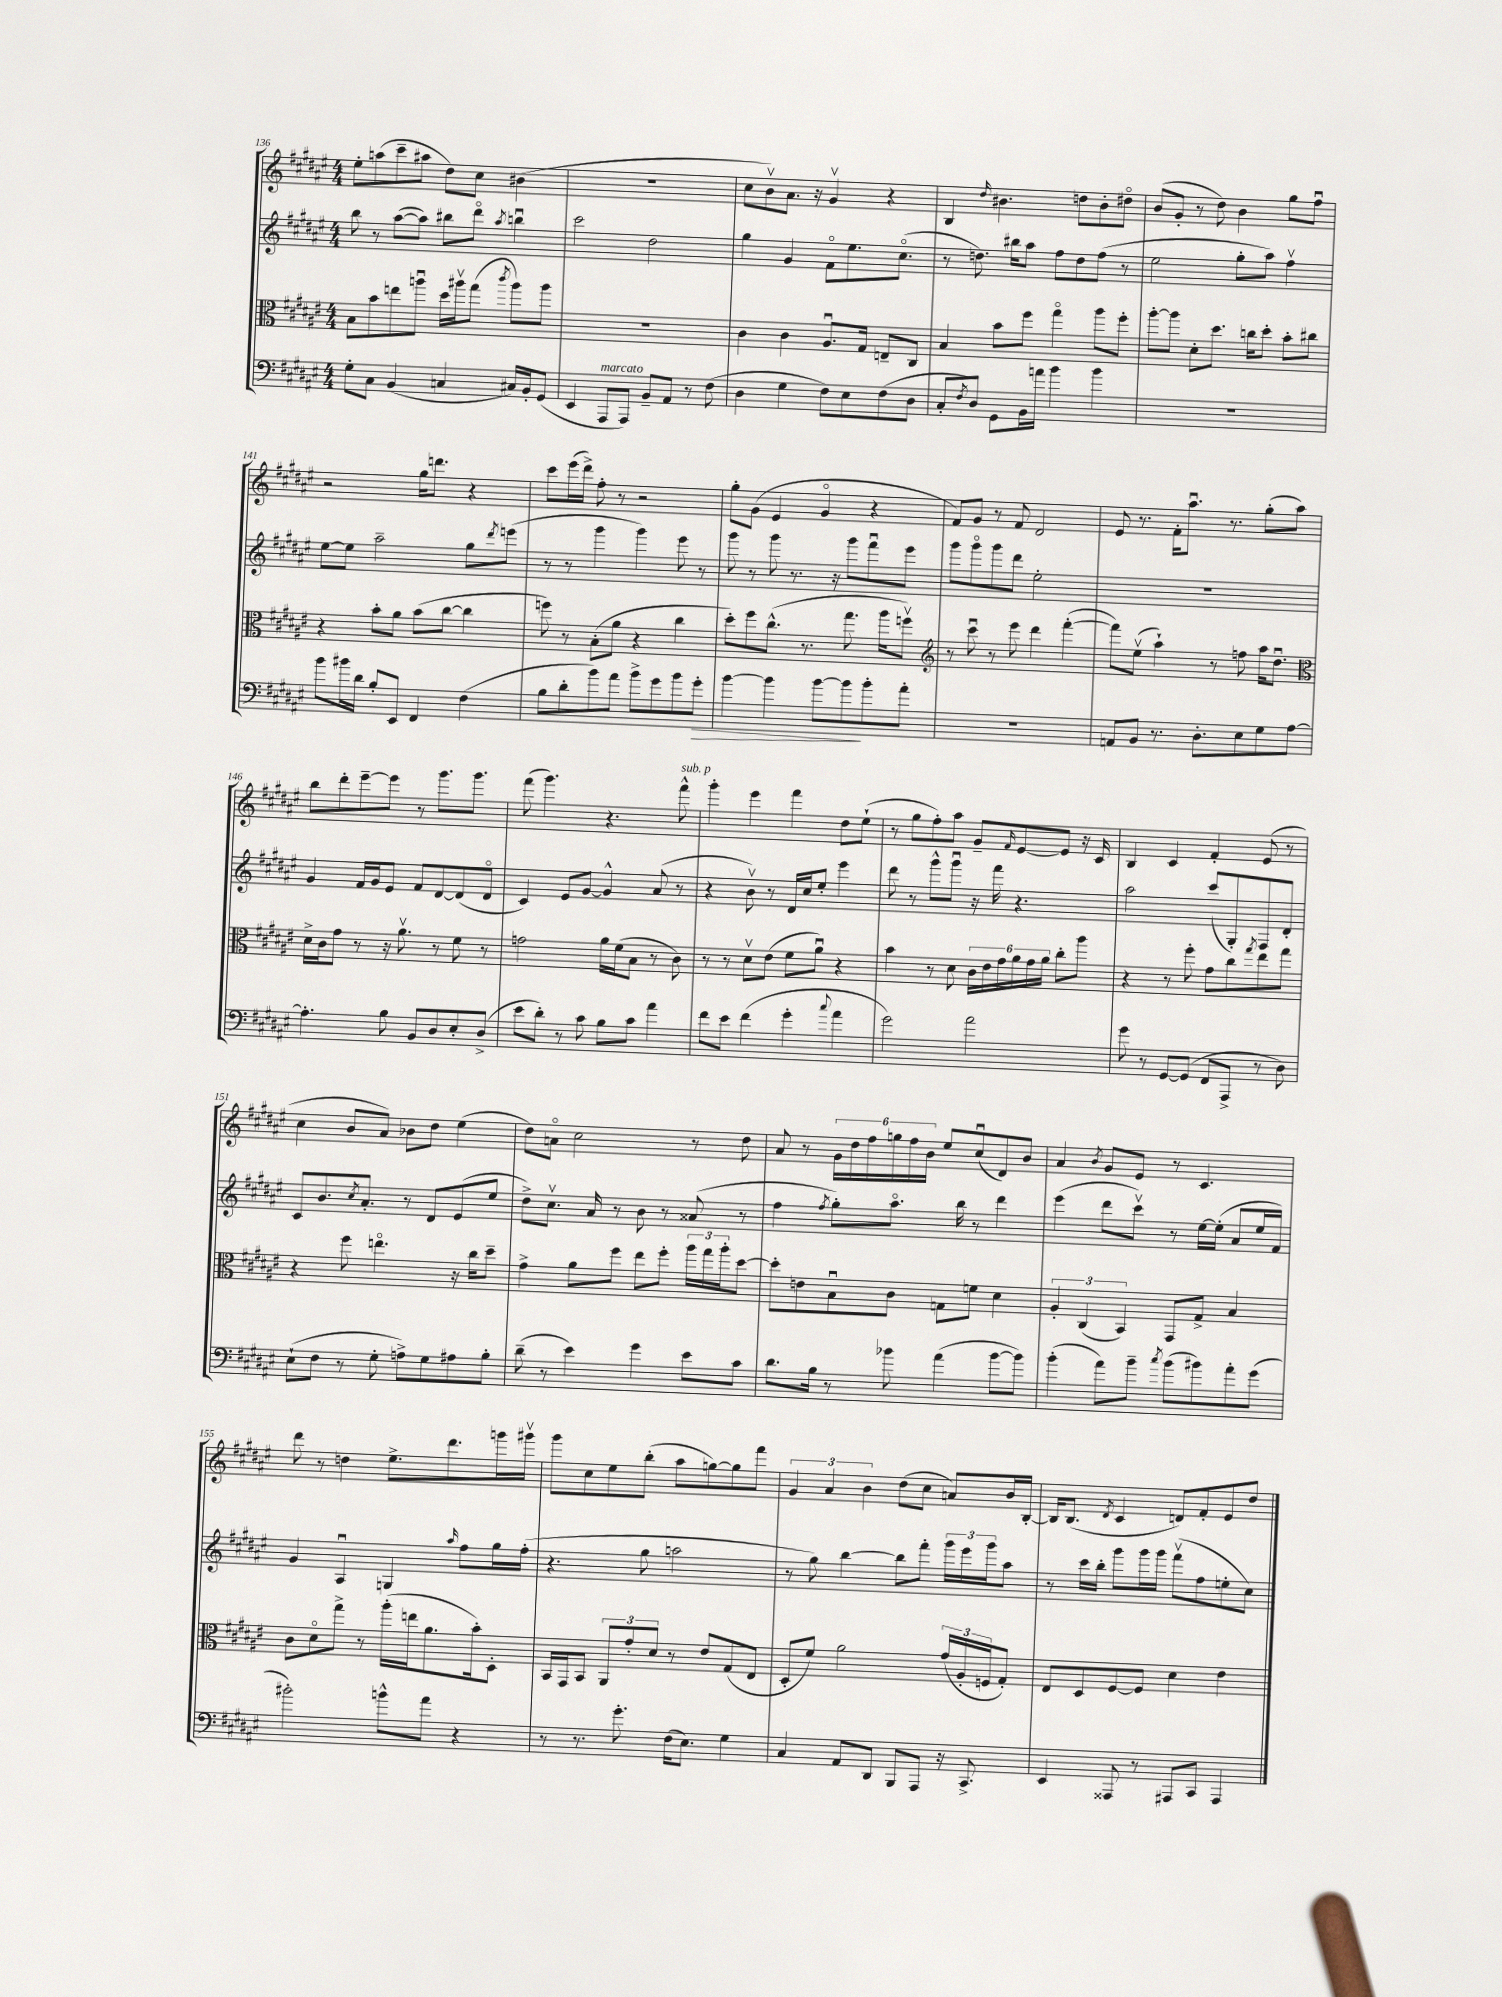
<<
\new StaffGroup <<
\new Staff = "s0" {
    \clef treble \key fis \major \numericTimeSignature \time 4/4
    eis''8-. a''8( cis'''8-- ais''8 dis''8) cis''8 bis'4( |
    R1 |
    cis''8 b'8\upbow) ais'8. r16 gis'4\upbow r4 |
    b4 \grace { dis''16 } bis'4. d''8 bis'8-. dis''8\flageolet |
    b'8( gis'8-. r8 dis''8) b'4 gis''8 fis''8\downbow |
    r2 gis''16 d'''8. r4 |
    cis'''8 eis'''16( dis'''16->) fis''8-. r8 r2 |
    gis''8-. gis'8( eis'4 gis'4\flageolet r4 |
    fis'8) gis'8 r8 fis'8 dis'2 |
    eis'8 r8. fis'16-. ais''8.\downbow r8. gis''8-.( ais''8) |
    b''8 dis'''8-. eis'''8~-- eis'''8 r8 gis'''8. gis'''8. |
    fis'''8( gis'''4.) r4. fis'''8-^^\markup { \italic "sub. p" } |
    gis'''4-. eis'''4 fis'''4 dis''8 eis''8-!( |
    r8 gis''8 fis''8-.) ais''8 gis'8-- \grace { fis'16 } eis'8~ eis'8 r16 cis'16 |
    b4 cis'4 fis'4-. eis'8( r8 |
    cis''4 b'8 ais'8) bes'8 dis''8 eis''4( |
    dis''8) a'8\flageolet cis''2 r8 dis''8 |
    ais'8 r8 \tuplet 6/4 { gis'16 dis''16 fis''16 g''16 fis''16 b'16 } eis''8 cis''8\downbow( dis'8) b'8 |
    ais'4 \acciaccatura { b'8 } gis'8 eis'8 r8 cis'4. |
    dis'''8 r8 d''4 eis''8.-> dis'''8. g'''16 gis'''16\upbow |
    gis'''8 cis''8 eis''8 b''8-.( ais''8 g''8~) g''8 fis'''8 |
    \tuplet 3/2 { gis'4 ais'4 b'4 } dis''8( cis''8 a'8) b'16 b16~-. |
    b16 b8.( \acciaccatura { dis'8 } cis'4 d'8) fis'8-. eis'8 dis''8 \bar "|." |
}
\new Staff = "s1" {
    \clef treble \key fis \major \numericTimeSignature \time 4/4
    b''8 r8 ais''8~( ais''8) bis''8 dis'''8\flageolet \acciaccatura { ais''8 } b''4\downbow |
    cis'''2 dis''2 |
    gis''4 gis'4 fis'8\flageolet eis''8. cis''8.\flageolet( |
    r8 d''8.) bis''16 ais''8 fis''8 d''8 fis''8( r8 |
    eis''2 gis''8-. ais''8) fis''4\upbow |
    eis''8~ eis''8 ais''2-- gis''8 \acciaccatura { dis'''8 } e'''8( |
    r8 r8 gis'''4 gis'''4) eis'''8 r8 |
    gis'''8 r8 gis'''8 r8. r16 gis'''8 fis'''8\downbow eis'''8 |
    gis'''8 gis'''8\flageolet gis'''8 dis'''8 eis''2-. |
    R1 |
    gis'4 fis'16 gis'16 eis'8 fis'8 dis'8~ dis'8( dis'8\flageolet |
    cis'4) eis'8 gis'8~ gis'4-^ ais'8( r8 |
    r4 b'8\upbow) r8 dis'16 cis''16 eis''8-. eis'''4 |
    dis'''8 r8 gis'''8-^ gis'''8\downbow r16 fis'''16 r4. |
    ais''2 cis'''8( gis8-.) fis8 dis'8-. |
    cis'8 b'8. \acciaccatura { cis''8 } ais'8.-. r8 dis'8 eis'8( eis''8 |
    dis''8->) cis''8.\upbow ais'16 r8 b'8 r8 aisis'8( r8 |
    fis''4 \acciaccatura { fis''8 } gis''8-.) ais''8.\flageolet b''16 r8 dis'''4 |
    eis'''4( dis'''8 cis'''8\upbow) r8 eis''16~ eis''16-.( ais'8 eis''16 fis'16) |
    gis'4 ais4\downbow g4 \grace { ais''16 } fis''8 gis''16 fis''16-.( |
    r4. gis''8 a''2 |
    r8 gis''8) b''4~ b''8 fis'''8-. \tuplet 3/2 { gis'''16 eis'''16 gis'''16 } ais''8 |
    r8 cis'''16 b''16-. gis'''8 gis'''16 gis'''16 fis'''8\upbow( fis''8 e''8-. cis''8) \bar "|." |
}
\new Staff = "s2" {
    \clef alto \key fis \major \numericTimeSignature \time 4/4
    b8 b'8 e''8 a''8\downbow dis''16 ais''16\upbow gis''8( \acciaccatura { cis'''8 } ais''8) ais''8 |
    R1 |
    cis'4 cis'4 ais8.\downbow gis16 e8-- cis8 |
    b4 b'8 fis''8 gis''4\flageolet ais''8 fis''8-. |
    ais''8~-. ais''8 dis'8-. dis''8. c''16 dis''8-. b'8-. cis''8 |
    r4 b'8-. ais'8 b'8( cis''8~ cis''4 |
    f''8) r8 b8-.( ais'8 r4 cis''4 |
    dis''8-.) fis''8 cis''8.-^( r8. gis''8. ais''16 f''8\upbow) |
    \clef treble r8 cis'''8\downbow r8 eis'''8 dis'''4 fis'''4~-.( |
    fis'''8) eis''8\upbow( ais''4-!) r8 f''8 ais''16 dis''8.\downbow |
    \clef alto dis'16-> cis'16 gis'8 r8 r16 ais'8.\upbow r8 fis'8 r8 |
    g'2 ais'16 fis'16( b8 r8 cis'8) |
    r8 r8 dis'8\upbow eis'8( fis'8 ais'8\downbow) r4 |
    b'4 r8 dis'8 \tuplet 6/4 { cis'16 eis'16 gis'16 ais'16 gis'16 ais'16 } cis''8-. ais''8 |
    r4 r8 fis''8-. gis'8 cis''8 \acciaccatura { gis''8 } eis''8 gis''8 |
    r4 fis''8 e''4.\flageolet r16 cis''16 dis''8-- |
    gis'4-> ais'8 fis''8 eis''8 fis''8-. \tuplet 3/2 { ais''16 gis''16 ais''16-. } dis''8~ |
    dis''8-. e'8 b8\downbow cis'8 g8 f'8 dis'4 |
    \tuplet 3/2 { ais4-. cis4( b,4) } gis,8 gis8-> b4 |
    cis'8 dis'8\flageolet gis''8-> r8 ais''16-.( e''16 ais'8. b'16-.) dis8-. |
    b,16 gis,16 b,8 \tuplet 3/2 { ais,8 gis'8-. dis'8 } r8 eis'8 gis8( eis8 |
    dis8-. fis'8) ais'2 \tuplet 3/2 { gis'16( ais16-. f16 } gis8-.) |
    eis8 dis8 fis8~ fis8 dis'4 eis'4 \bar "|." |
}
\new Staff = "s3" {
    \clef bass \key fis \major \numericTimeSignature \time 4/4
    gis8-. cis8 b,4( c4 cis16) b,16-. gis,8( |
    eis,4 ais,,8^\markup { \italic "marcato" } ais,,8) b,8-- ais,8 r8 fis8( |
    dis4 gis4 fis8) eis8 fis8( dis8 |
    cis8-. \acciaccatura { fis8 } dis8) gis,8 b,16 a'16 b'4 b'4 |
    R1 |
    b'8 bis'16 dis'16 b8-. eis,8 fis,4 fis4( |
    b8 dis'8-. b'8) ais'8 b'8-> gis'8 b'8 gis'8-.\> |
    b'4~ b'4 b'8~ b'8\! b'8-. ais'8-. |
    R1 |
    a,8 b,8 r8. dis8.-. eis8 gis8 ais8~ |
    ais4.-. b8 b,8 dis8 eis8-. dis8->( |
    eis'8 dis'8-.) r8 cis'8 b8 cis'8 ais'4 |
    fis'8 eis'8 fis'4( gis'4-. \appoggiatura { cis''8 } ais'4 |
    gis'2) ais'2 |
    gis'8 r8 gis,8~ gis,8( fis,8 ais,,8-> r8 dis8) |
    eis8-!( fis8 r8 gis8-. a8->) gis8 ais8 b8-. |
    dis'8--( r8 eis'4) gis'4 eis'8 cis'8 |
    dis'8. b16 r8 bes'8 ais'4( bes'8~ bes'8) |
    b'4-.( ais'8) b'8-- \acciaccatura { cis''8 } b'8( bis'8) ais'8-. gis'8( |
    bis'2-.) b'8-^ ais'8 r4 |
    r8 r8. gis'8.-. fis16( eis8.) gis4 |
    cis4 ais,8 dis,8 b,,8 ais,,8 r16 cis,8.-> |
    eis,4 aisis,,8 r8 ais,,8 cis,8 ais,,4 \bar "|." |
}
>>
>>
\layout { \context { \Score currentBarNumber = #136 } }
